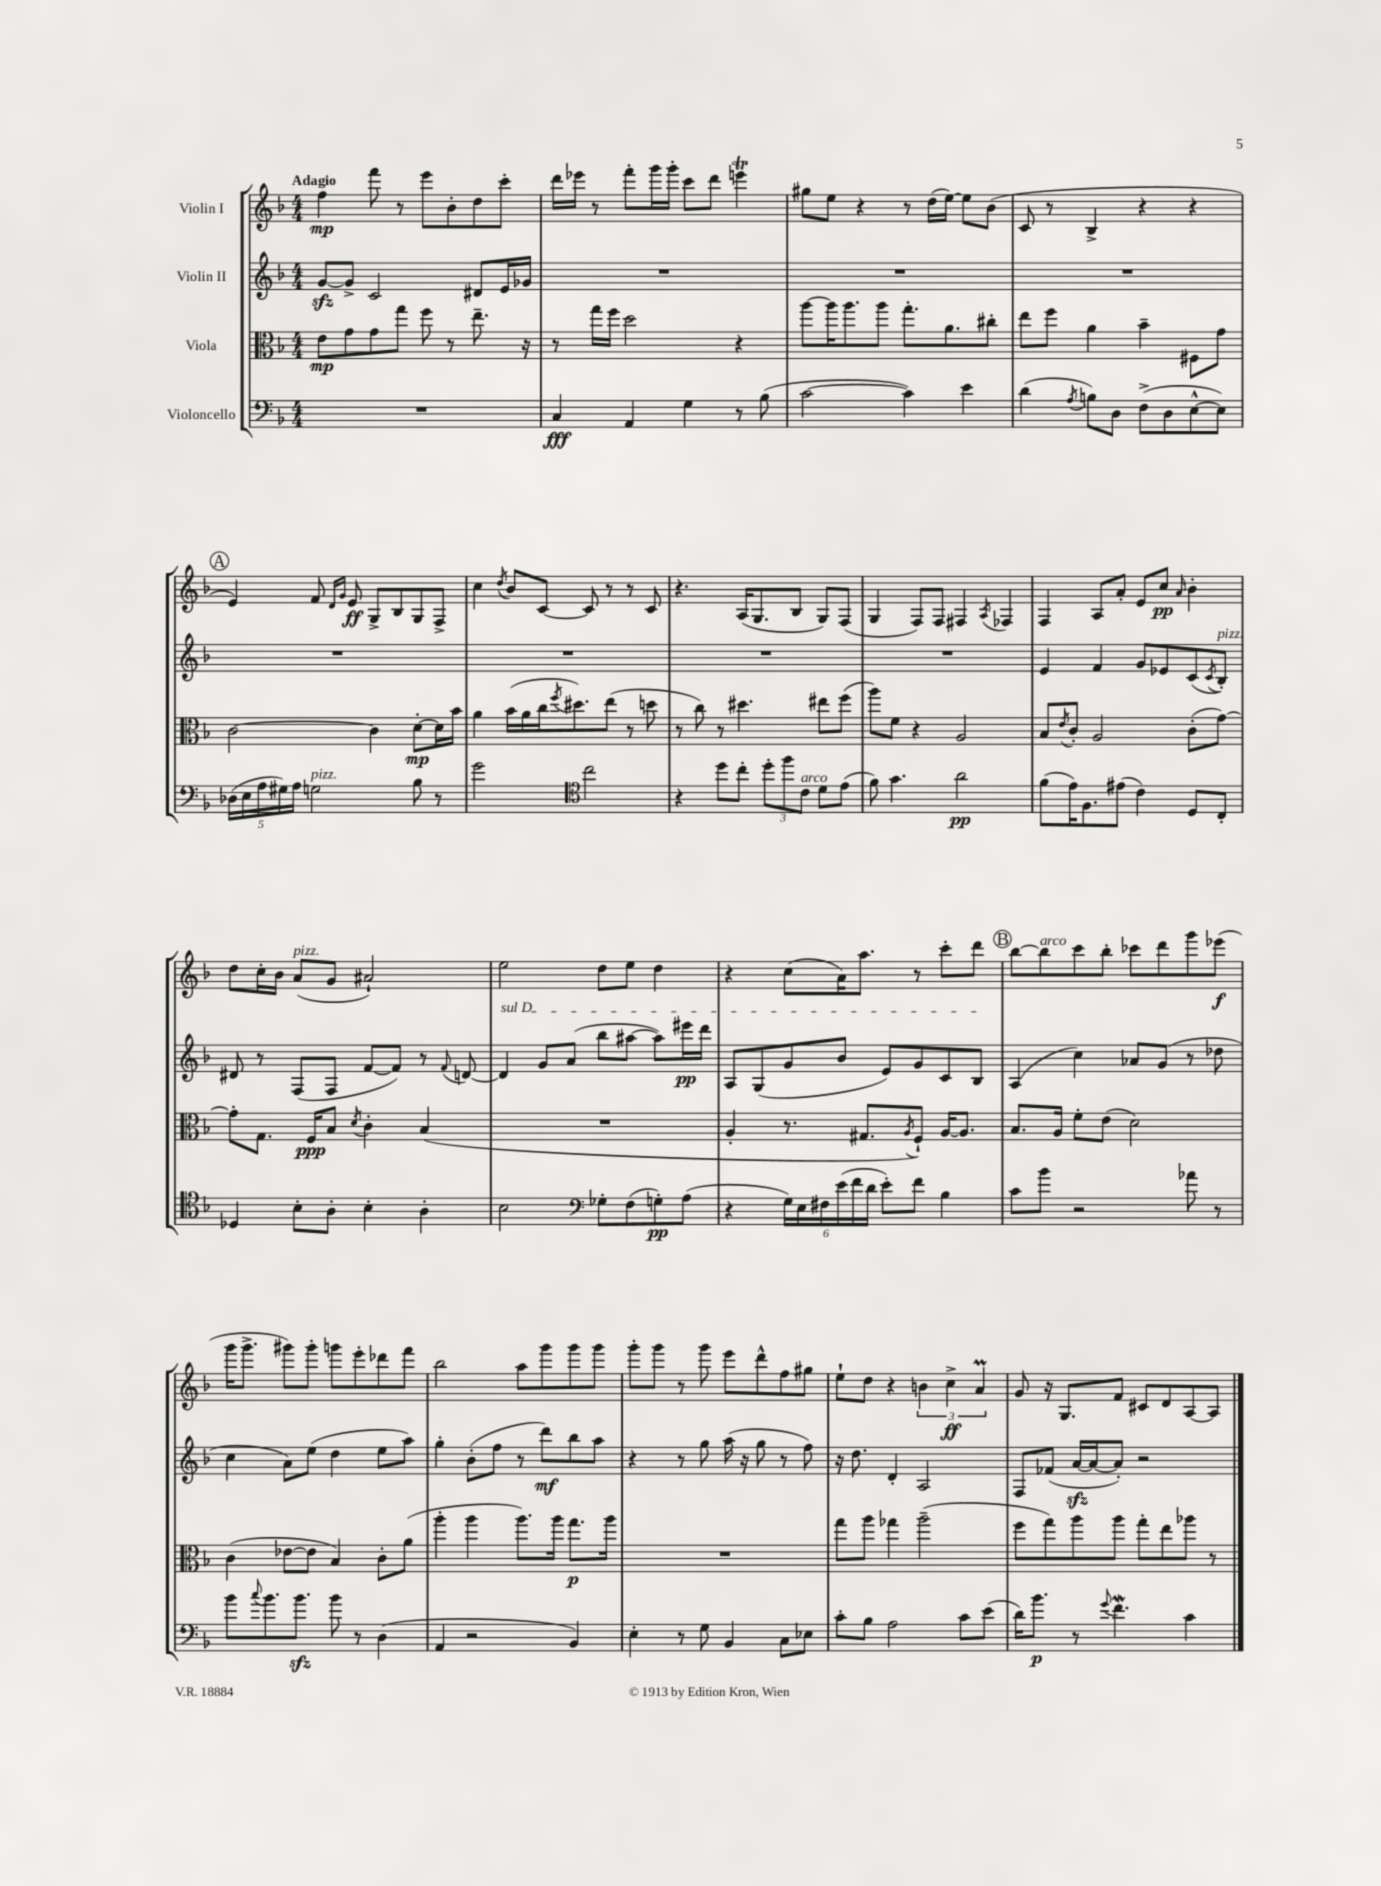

**kern	**kern	**kern	**kern
*staff4	*staff3	*staff2	*staff1
*clefF4	*clefC3	*clefG2	*clefG2
*k[b-]	*k[b-]	*k[b-]	*k[b-]
*M4/4	*M4/4	*M4/4	*M4/4
1r	8e	[8g	4ff
.	8g	8g^]	.
.	8g	2c	8fff
.	8gg	.	8r
.	8ff	.	8eee
.	8r	.	8b-'
.	8.ee~	8d#	8dd
.	.	16e	8ccc'
.	16r	16g-	.
=	=	=	=
4C	8r	1r	16ddd
.	.	.	16eee-
.	16gg	.	8r
.	16ff	.	.
4AA	2dd	.	8fff'
.	.	.	16ggg
.	.	.	16ggg'
4G	.	.	8ccc
.	.	.	8ddd
8r	4r	.	4eee
(8B-	.	.	.
=	=	=	=
[2c	[8aa	1r	8gg#
.	16aa]	.	8ee
.	8.aa	.	.
.	.	.	4r
.	8aa	.	.
4c])	8.gg'	.	8r
.	.	.	(16dd
.	8.a	.	[16ee)
4e	.	.	8ee]
.	8cc#'	.	(8b-
=	=	=	=
(4d	8ee	1r	8c
.	8ff	.	8r
8qA	.	.	.
8B)	4a	.	4B-^
8D	.	.	.
(8F^	4b-~	.	4r
8D	.	.	.
[8E^^	8F#	.	4r
8E])	8g	.	.
=	=	=	=
(20D-	[2c	1r	4e)
20E	.	.	.
20A	.	.	.
20G#)	.	.	.
20A	.	.	.
2G	.	.	8f
.	.	.	16qqd
.	.	.	16qqg
.	.	.	8e
.	4c]	.	8G^
.	.	.	8B-
8B-	[8d'	.	8G
8r	16d]	.	8F^
.	16b-	.	.
=	=	=	=
2g	4a	1r	4cc
.	.	.	8qdd
.	(16b-	.	8b-
.	16a	.	.
.	16cc	.	[8c
.	8qff	.	.
.	8.dd#)	.	.
*clefC4	*	*	*
2cc	.	.	8c]
.	(8ee	.	8r
.	8r	.	8r
.	8dd	.	8c
=	=	=	=
4r	8r	1r	4.r
.	8cc)	.	.
8dd	8r	.	.
8cc'	4.dd#	.	(16A
.	.	.	8.G
12dd'	.	.	.
12ff	.	.	.
.	.	.	8B-
12c	.	.	.
8d	8ee#	.	8G)
(8e	(8ff	.	(8F
=	=	=	=
8f)	8aa)	1r	4G
4.g	8f	.	.
.	4r	.	8F)
.	.	.	8F
2a	2A	.	4F#
.	.	.	8qA
.	.	.	4F-
=	=	=	=
(8f	8B-	4e	4F
.	8qe	.	.
16e)	8c'	.	.
8.F	.	.	.
.	2A	4f	8A
(8e#	.	.	8a'
4c)	.	8g	8e
.	.	8e-	8cc
.	.	.	16qqa
8D	(8c'	(8c	4b-'
.	.	8qc	.
8C'	[8g)	8B-')	.
=	=	=	=
4D-	8g']	8d#	8dd
.	8.G	8r	16cc'
.	.	.	16b-
8B-'	.	(8F	(8a
.	16F	.	.
8A'	8B-	8F	8g
.	8qd	.	.
4B-'	4c'	[8f	2a#`)
.	.	8f])	.
4A'	(4B-	8r	.
.	.	8qqf	.
.	.	[8d	.
=	=	=	=
2B-	1r	4d]	2ee
.	.	8g	.
.	.	(8a	.
*clefF4	*	*	*
8G-'	.	8bb-	8dd
(8F	.	[8aa#	8ee
8G')	.	8aa#])	4dd
(8A	.	16eee#	.
.	.	16ddd	.
=	=	=	=
4r	4A'	8A	4r
.	.	(8G	.
24G)	8.r	8g	(8cc
24E	.	.	.
24F#	.	.	.
(24e	.	8b-	16a)
24f	.	.	.
.	8.G#	.	8.aa
24d	.	.	.
8e')	.	8e)	.
.	8qA	.	.
8f	8F`)	8g	8r
4B-	[16A	8c	8ccc'
.	8.A]	.	.
.	.	8B-	8ddd
=	=	=	=
8c	8.B-	(4A	[8bb-
8b-	.	.	8bb-]
.	16A	.	.
2r	8f'	4cc)	8ccc
.	(8e	.	8bb-'
.	2d)	8a-	8ccc-
.	.	(8g	8ddd
8a-	.	8r	8ggg
8r	.	8dd-	(8eee-
=	=	=	=
8b-	(4c	4cc	16ggg
.	.	.	8.ggg^
8qqcc	.	.	.
8.b-	.	.	.
.	[8e-	8a)	8ggg#)
8.b-	.	.	.
.	8e-]	(8ee	8ggg#'
8b-	4B-)	4dd	8ggg
8r	.	.	8eee'
(4D	8c'	8ee	8ddd-
.	(8a	8aa)	8fff
=	=	=	=
4AA	4aa'	4gg'	2bb-
2r	4aa	(8b-'	.
.	.	8ff	.
.	8.aa)	8r	8aa
.	.	8ddd)	8ggg
.	16aa	.	.
4BB-)	8.gg	8bb-	8ggg
.	.	8aa	8ggg
.	16aa	.	.
=	=	=	=
4E'	1r	4r	8ggg'
.	.	.	8ggg
8r	.	8r	8r
8G	.	8gg	8ggg
4BB-	.	(16aa	8eee
.	.	16r	.
.	.	8gg	8ddd^^
8C	.	8r	8ff
8E-	.	8ff)	8gg#
=	=	=	=
8c'	8gg	16r	8ee`
.	.	8.dd	.
8B-	8aa	.	8dd
2A	4gg-	4d'	4r
.	(2aa~	2A	6b
.	.	.	6cc^
8c	.	.	.
.	.	.	6a
(8e	.	.	.
=	=	=	=
16d)	8ff	8F	8g
8.b-	.	.	.
.	8gg)	(8f-	16r
.	.	.	8.G
8r	8aa	[16a	.
.	.	16a_	.
8qqg	.	.	.
4.f	8aa	8a'])	8f
.	8gg'	2r	8c#
.	8ee	.	8d
4c	8aa-	.	[8A
.	8r	.	8A]
==	==	==	==
*-	*-	*-	*-
